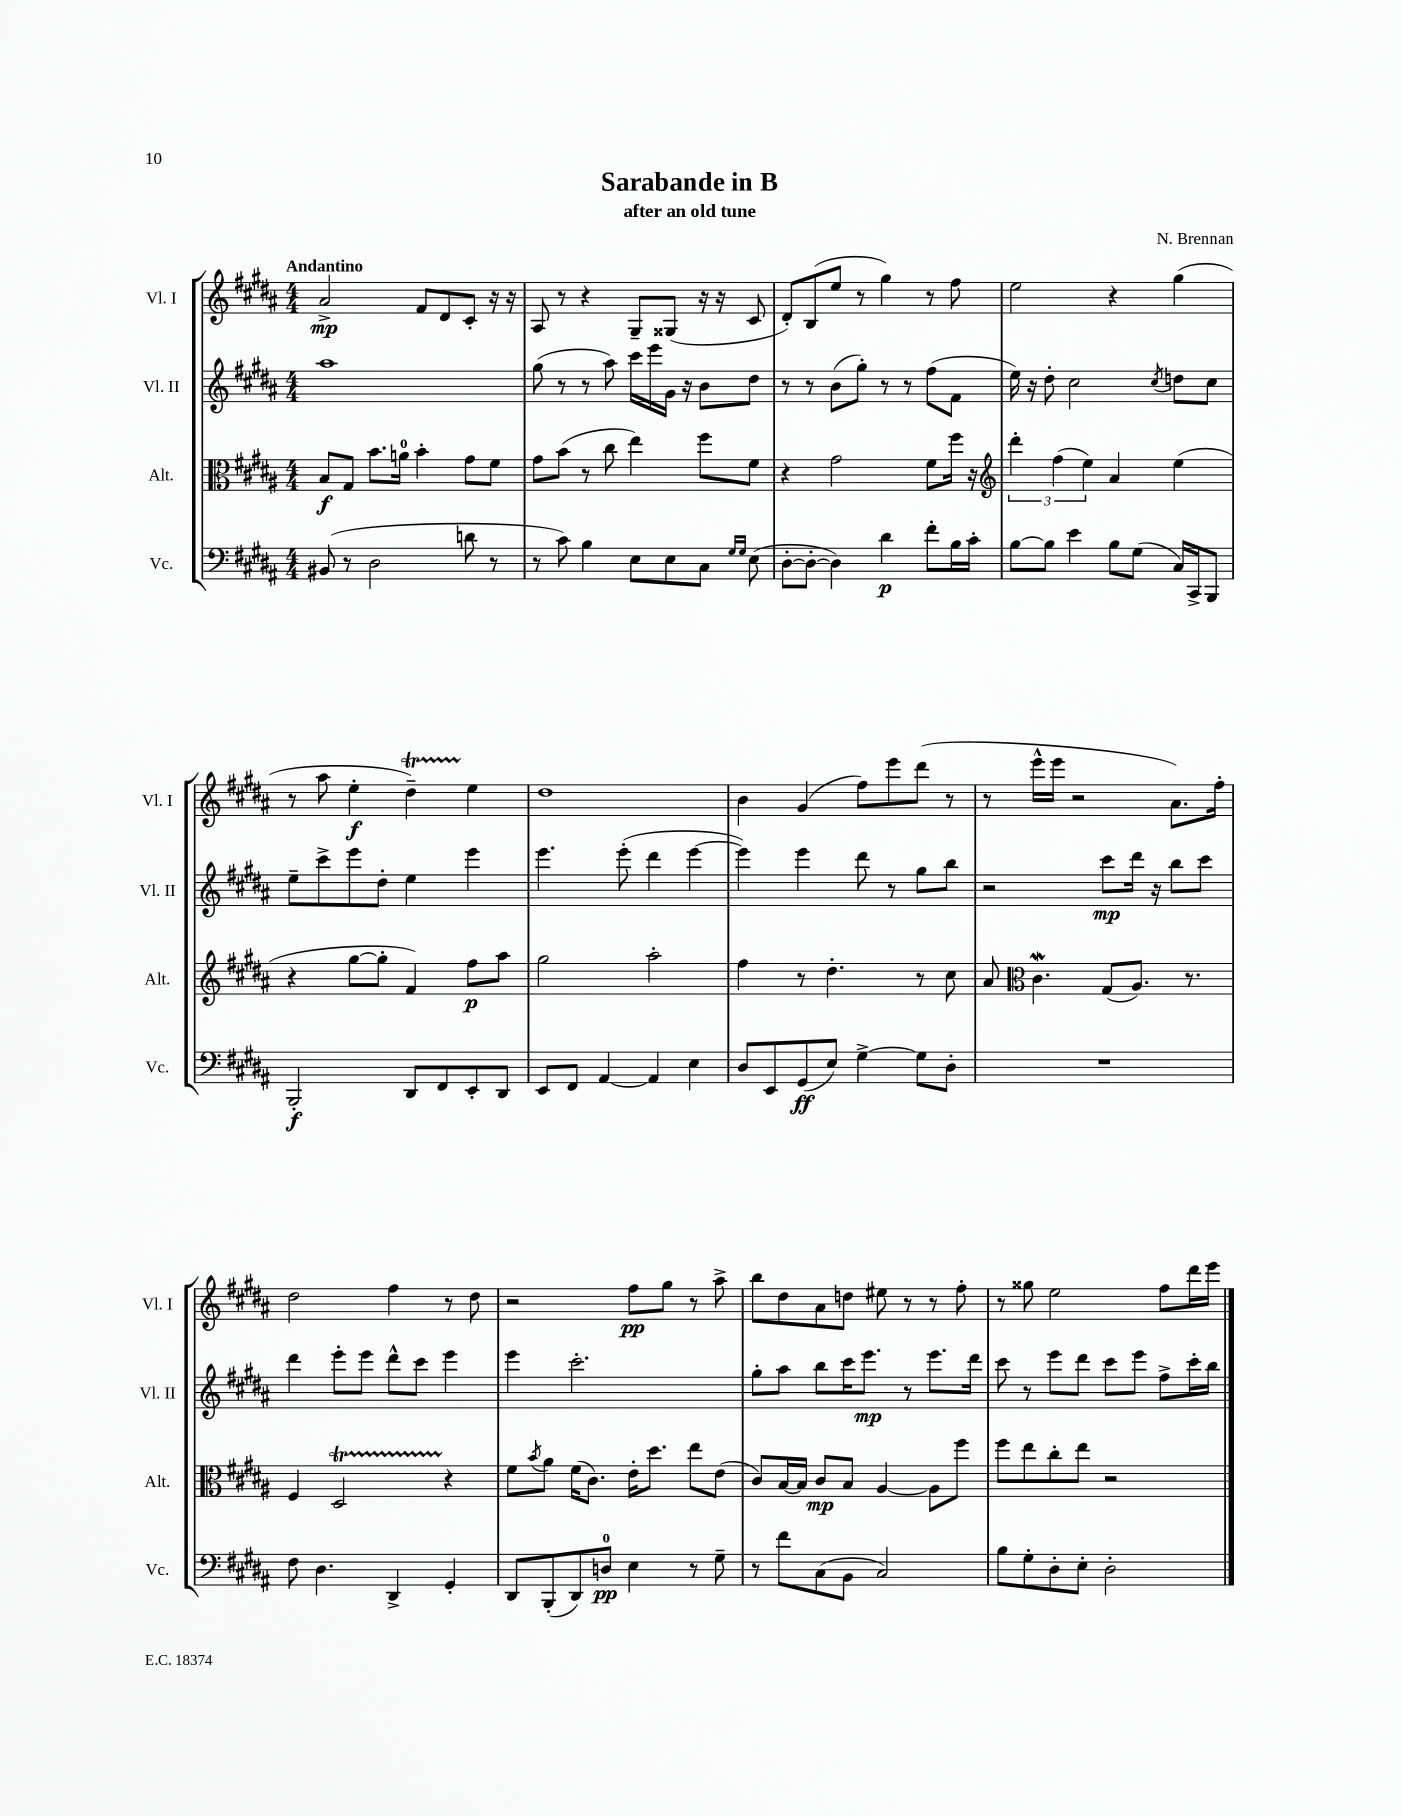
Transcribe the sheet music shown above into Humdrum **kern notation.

**kern	**dynam	**kern	**dynam	**kern	**dynam	**kern	**dynam
*part4	*part4	*part3	*part3	*part2	*part2	*part1	*part1
*staff4	*staff4	*staff3	*staff3	*staff2	*staff2	*staff1	*staff1
*I"Vc.	*	*I"Alt.	*	*I"Vl. II	*	*I"Vl. I	*
*I'Vc.	*	*I'Alt.	*	*I'Vl. II	*	*I'Vl. I	*
*clefF4	*	*clefC3	*	*clefG2	*	*clefG2	*
*k[f#c#g#d#a#]	*	*k[f#c#g#d#a#]	*	*k[f#c#g#d#a#]	*	*k[f#c#g#d#a#]	*
*M4/4	*	*M4/4	*	*M4/4	*	*M4/4	*
=1	=1	=1	=1	=1	=1	=1	=1
!	!	!	!	!	!	!LO:TX:a:B:t=Andantino	!
(8BB#X/	.	8B/L	f	1aa#	.	2a#^/	mp
8r	.	8G#/J	.	.	.	.	.
2D#\	.	8.b\L	.	.	.	.	.
.	.	16an\Jk	.	.	.	.	.
.	.	4b'\	.	.	.	8f#/L	.
.	.	.	.	.	.	8d#/	.
8dn\	.	8g#\L	.	.	.	8c#'/J	.
8r	.	8f#\J	.	.	.	16r	.
.	.	.	.	.	.	16r	.
=2	=2	=2	=2	=2	=2	=2	=2
8r	.	8g#\L	.	(8gg#\	.	8A#/	.
8c#\)	.	(8b\J	.	8r	.	8r	.
4B\	.	8r	.	8r	.	4r	.
.	.	8cc#\	.	8aa#\)	.	.	.
8E\L	.	4ee\)	.	16ccc#\LL	.	8G#~/L	.
.	.	.	.	16eee\	.	.	.
8E\	.	.	.	16g#\JJ	.	(8G##X/J	.
.	.	.	.	16r	.	.	.
8C#\J	.	8ff#\L	.	8b\L	.	16r	.
.	.	.	.	.	.	16r	.
16qqG#/LL	.	.	.	.	.	.	.
16qqG#/JJ	.	.	.	.	.	.	.
(8E\	.	8f#\J	.	8dd#\J	.	8c#/	.
=3	=3	=3	=3	=3	=3	=3	=3
[8D#'\L	.	4r	.	8r	.	8d#'/L)	.
8D#'\J_	.	.	.	8r	.	(8B/	.
4D#\])	.	2g#\	.	(8b\L	.	8ee/J	.
.	.	.	.	8gg#'\J)	.	8r	.
4d#\	p	.	.	8r	.	4gg#\)	.
.	.	.	.	8r	.	.	.
8f#'\L	.	8f#\L	.	(8ff#\L	.	8r	.
16B\L	.	16ff#\Jk	.	8f#\J	.	8ff#\	.
16c#'\JJ	.	16r	.	.	.	.	.
=4	=4	=4	=4	=4	=4	=4	=4
*	*	*clefG2	*	*	*	*	*
[8B\L	.	6ddd#'\	.	16ee\)	.	2ee\	.
.	.	.	.	16r	.	.	.
8B\J]	.	.	.	8dd#'\	.	.	.
.	.	(6ff#\	.	.	.	.	.
4e\	.	.	.	2cc#\	.	.	.
.	.	6ee\)	.	.	.	.	.
8B\L	.	4a#/	.	.	.	4r	.
(8G#\J	.	.	.	.	.	.	.
.	.	.	.	8qcc#/	.	.	.
16C#/LL)	.	(4ee\	.	8ddn\L	.	(4gg#\	.
16CC#^/J	.	.	.	.	.	.	.
8BBB/J	.	.	.	8cc#\J	.	.	.
!!LO:LB:g=z
=5	=5	=5	=5	=5	=5	=5	=5
2BBB'/	f	4r	.	8ee~\L	.	8r	.
.	.	.	.	8ccc#^\	.	8aa#\	.
.	.	[8gg#\L	.	8eee\	.	4ee'\	f
.	.	8gg#'\J]	.	8dd#'\J	.	.	.
8DD#/L	.	4f#/)	.	4ee\	.	4dd#t~\)	.
8FF#/	.	.	.	.	.	.	.
8EE'/	.	8ff#\L	p	4eee\	.	4ee\	.
8DD#/J	.	8aa#\J	.	.	.	.	.
=6	=6	=6	=6	=6	=6	=6	=6
8EE/L	.	2gg#\	.	4.eee\	.	1dd#	.
8FF#/J	.	.	.	.	.	.	.
[4AA#/	.	.	.	.	.	.	.
.	.	.	.	(8eee'\	.	.	.
4AA#/]	.	2aa#'\	.	4ddd#\	.	.	.
4E\	.	.	.	[4eee\	.	.	.
=7	=7	=7	=7	=7	=7	=7	=7
8D#/L	.	4ff#\	.	4eee\])	.	4b\	.
8EE/	.	.	.	.	.	.	.
(8GG#/	ff	8r	.	4eee\	.	(4g#/	.
8E/J)	.	4.dd#'\	.	.	.	.	.
[4G#^\	.	.	.	8ddd#\	.	8ff#\L)	.
.	.	.	.	8r	.	8eee\	.
8G#\L]	.	8r	.	8gg#\L	.	(8ddd#\J	.
8D#'\J	.	8cc#\	.	8bb\J	.	8r	.
=8	=8	=8	=8	=8	=8	=8	=8
1r	.	8a#/	.	2r	.	8r	.
*	*	*clefC3	*	*	*	*	*
.	.	4.c#W\	.	.	.	16eee^^\LL	.
.	.	.	.	.	.	16eee\JJ	.
.	.	.	.	.	.	2r	.
.	.	(8G#/L	.	8ccc#\L	mp	.	.
.	.	8.A#/J)	.	16ddd#\Jk	.	.	.
.	.	.	.	16r	.	.	.
.	.	.	.	8bb\L	.	8.a#\L)	.
.	.	8.r	.	.	.	.	.
.	.	.	.	8ccc#\J	.	.	.
.	.	.	.	.	.	16ff#'\Jk	.
!!LO:LB:g=z
=9	=9	=9	=9	=9	=9	=9	=9
8F#\	.	4F#/	.	4ddd#\	.	2dd#\	.
4.D#\	.	.	.	.	.	.	.
.	.	2D#t/	.	8eee'\L	.	.	.
.	.	.	.	8eee\J	.	.	.
4DD#^/	.	.	.	8ddd#^^\L	.	4ff#\	.
.	.	.	.	8ccc#\J	.	.	.
4GG#'/	.	4r	.	4eee\	.	8r	.
.	.	.	.	.	.	8dd#\	.
=10	=10	=10	=10	=10	=10	=10	=10
8DD#/L	.	8f#\L	.	4eee\	.	2r	.
.	.	8qb/	.	.	.	.	.
(8BBB'/	.	8a#\J	.	.	.	.	.
8DD#/)	.	(16f#\KL	.	2.ccc#'\	.	.	.
.	.	8.c#\J)	.	.	.	.	.
8Dn/J	pp	.	.	.	.	.	.
4E\	.	16e'\KL	.	.	.	8ff#\L	pp
.	.	8.dd#\J	.	.	.	.	.
.	.	.	.	.	.	8gg#\J	.
8r	.	8ee\L	.	.	.	8r	.
8G#~\	.	(8e\J	.	.	.	8aa#^\	.
=11	=11	=11	=11	=11	=11	=11	=11
8r	.	8c#/L)	.	8gg#'\L	.	8bb\L	.
8f#\L	.	[16B/L	.	8aa#\J	.	8dd#\	.
.	.	16B/JJ]	.	.	.	.	.
(8C#\	.	8c#/L	mp	8bb\L	.	8a#\	.
8BB\J	.	8B/J	.	16ccc#\K	.	8ddn\J	.
.	.	.	.	8.eee\J	mp	.	.
2C#/)	.	[4A#/	.	.	.	8ee#X\	.
.	.	.	.	8r	.	8r	.
.	.	8A#\L]	.	8.eee\L	.	8r	.
.	.	8ff#\J	.	.	.	8ff#'\	.
.	.	.	.	16ddd#\Jk	.	.	.
=12	=12	=12	=12	=12	=12	=12	=12
8B\L	.	8ff#\L	.	8ccc#\	.	8r	.
8G#'\	.	8ee\	.	8r	.	8gg##X\	.
8D#'\	.	8cc#'\	.	8eee\L	.	2ee\	.
8E'\J	.	8ee\J	.	8ddd#\J	.	.	.
2D#'\	.	2r	.	8ccc#\L	.	.	.
.	.	.	.	8eee\J	.	.	.
.	.	.	.	8ff#^\L	.	8ff#\L	.
.	.	.	.	16ccc#'\L	.	16ddd#\L	.
.	.	.	.	16bb\JJ	.	16eee\JJ	.
==	==	==	==	==	==	==	==
*-	*-	*-	*-	*-	*-	*-	*-
